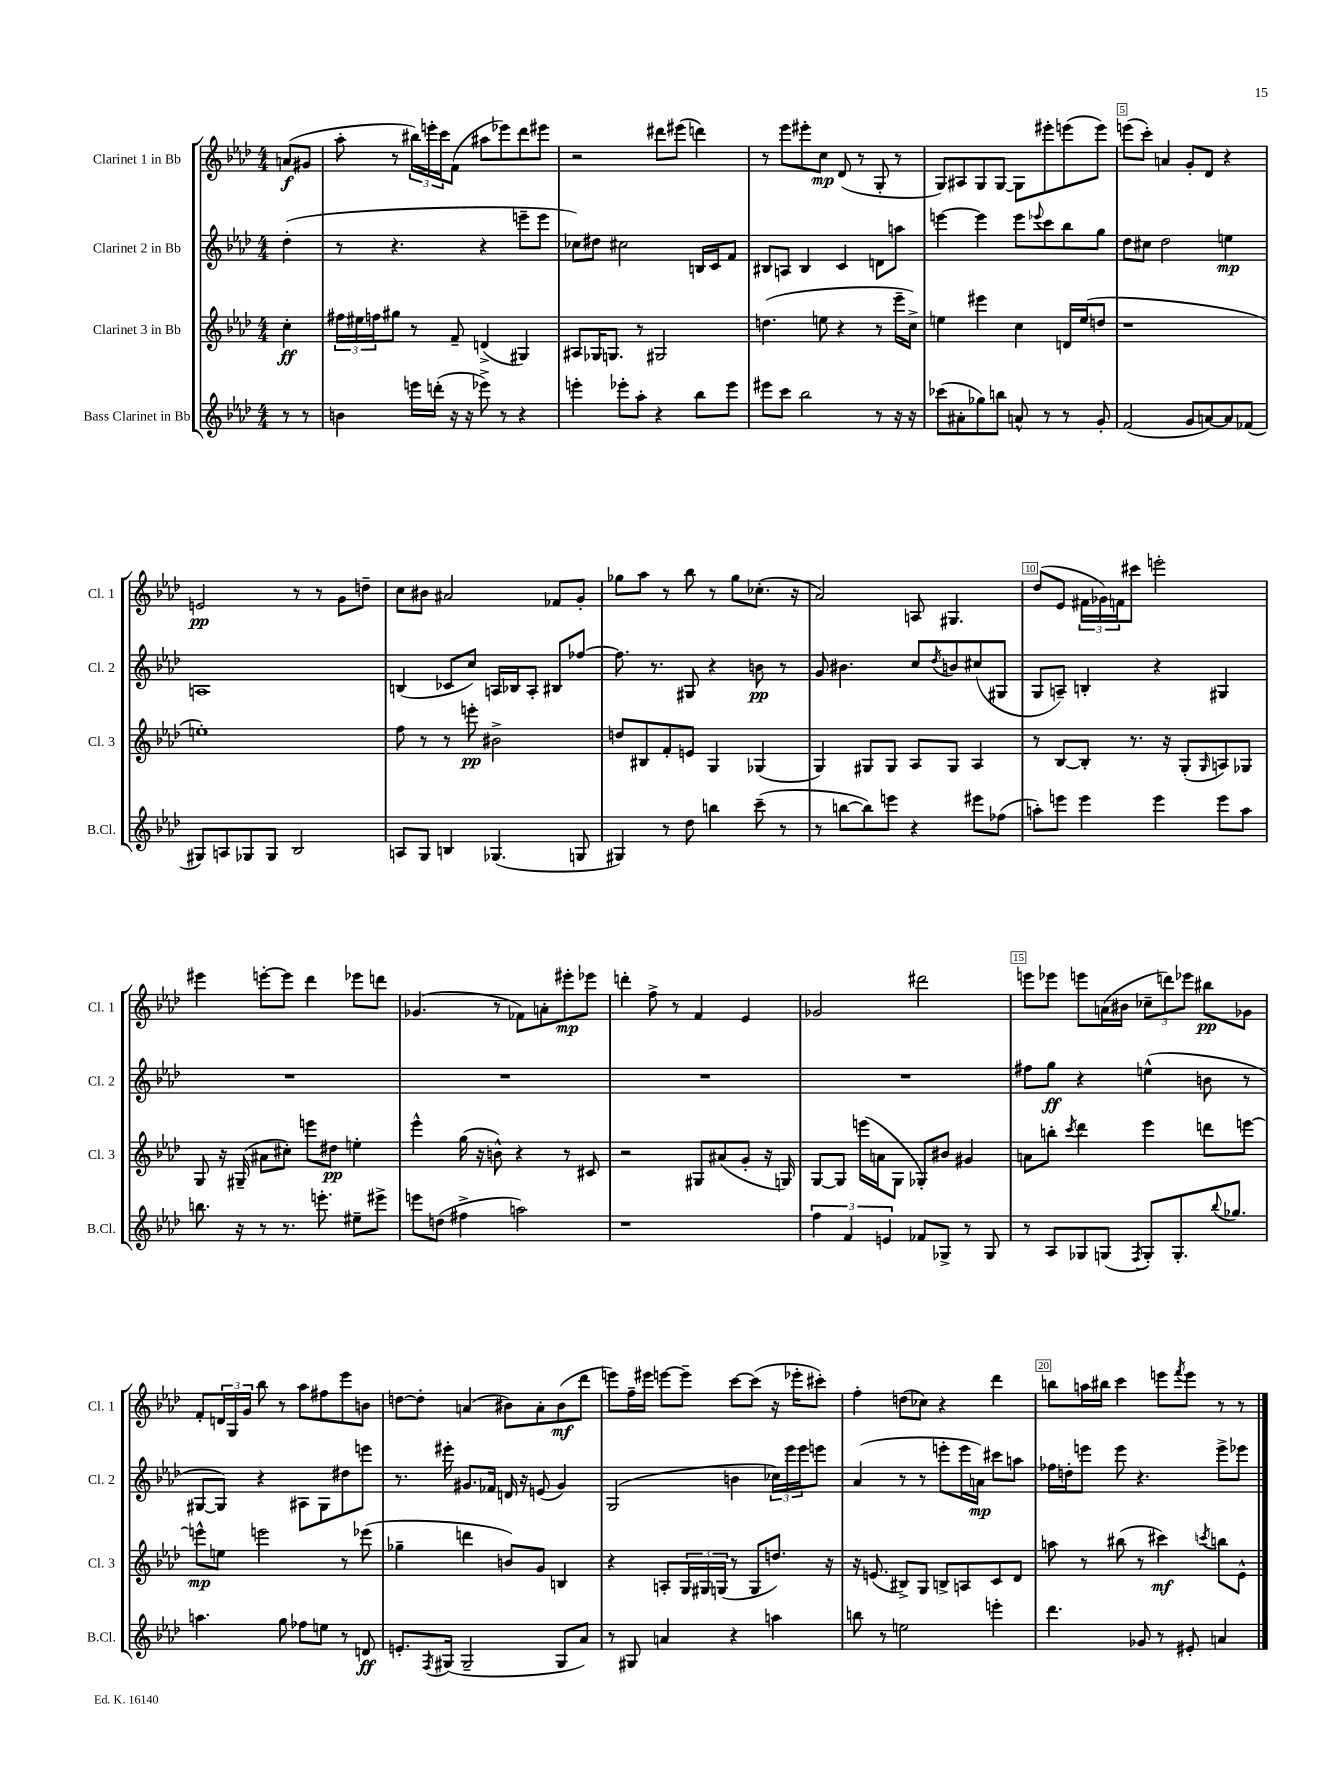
<<
\new StaffGroup <<
\new Staff = "s0" \with { instrumentName = "Clarinet 1 in Bb" shortInstrumentName = "Cl. 1" } {
    \clef treble \key aes \major \numericTimeSignature \time 4/4 \partial 4
    a'8\f( gis'8 |
    aes''8-. r8 \tuplet 3/2 { bis''16) e'''16-. c'''16 } f'8( ais''8 ees'''8) des'''8 eis'''8 |
    r2 dis'''8 eis'''8( d'''4) |
    r8 ees'''8 eis'''8-. c''8\mp des'8( r8 g8-. r8 |
    g8) ais8 g8 g8~ g8 eis'''8-. e'''8( e'''8) |
    e'''8( c'''8-.) a'4 g'8-. des'8 r4 |
    e'2\pp r8 r8 g'8 d''8-- |
    c''8 bis'8 ais'2 fes'8 g'8-. |
    ges''8 aes''8 r8 bes''8 r8 ges''8 ces''8.-.( r16 |
    aes'2) a8 gis4. |
    des''8( ees'8 \tuplet 3/2 { fis'16 ges'16) f'16 } cis'''8 e'''2-. |
    eis'''4 e'''8~-. e'''8 des'''4 ees'''8 d'''8 |
    ges'4.( r8 fes'8) a'8-. eis'''8-.\mp ees'''8 |
    d'''4-. f''8-> r8 f'4 ees'4 |
    ges'2 dis'''2 |
    e'''8 ees'''8 e'''8 a'16( bis'16 \tuplet 3/2 { ces''8-- d'''8) ees'''8 } bis''8\pp ges'8 |
    f'8-. \tuplet 3/2 { d'16 g16 g'16 } bes''8 r8 aes''8 fis''8 ees'''8 b'8 |
    d''8~ d''8-. a'4( bis'8) a'8-. bis'8\mf( des'''8 |
    e'''8) f''16-- eis'''16 e'''8~ e'''8-- c'''8~ c'''8( r16 ees'''16-. cis'''8-.) |
    f''4-. d''8( ces''8) r4 des'''4 |
    b''8 a''16 bis''16 c'''4 e'''8 \acciaccatura { f'''8 } e'''8 r8 r8 \bar "|." |
}
\new Staff = "s1" \with { instrumentName = "Clarinet 2 in Bb" shortInstrumentName = "Cl. 2" } {
    \clef treble \key aes \major \numericTimeSignature \time 4/4 \partial 4
    des''4-.( |
    r8 r4. r4 e'''8-- e'''8 |
    ces''8) dis''8 cis''2 b16 c'16 f'8 |
    bis8 a8 bis4 c'4 d'8 a''8 |
    e'''4~ e'''4 e'''8 \appoggiatura { ees'''8 } c'''8 bes''8 g''8 |
    des''8 cis''8 des''2 e''4\mp |
    a1 |
    b4( ces'8 c''8) a16 bes16 a8-. bis8 fes''8~ |
    fes''8. r8. gis8 r4 b'8\pp r8 |
    g'8 bis'4. c''8 \acciaccatura { des''8 } b'8 cis''8( gis8 |
    g8 a8--) b4-. r4 gis4 |
    R1 |
    R1 |
    R1 |
    R1 |
    fis''8 g''8\ff r4 e''4-^( b'8 r8 |
    gis8~ gis8) r4 ais8 gis8 dis''8 e'''8 |
    r8. eis'''16-. gis'8. fes'16 d'16 r16 e'8( gis'4) |
    g2( b'4 \tuplet 3/2 { ces''16) ees'''16 ees'''16 } e'''8 |
    aes'4( r8 r8 e'''8-. e'''16 a'16\mp) cis'''8 a''8 |
    fes''16 d''16-. e'''8 e'''8 r4. e'''8-> ees'''8 \bar "|." |
}
\new Staff = "s2" \with { instrumentName = "Clarinet 3 in Bb" shortInstrumentName = "Cl. 3" } {
    \clef treble \key aes \major \numericTimeSignature \time 4/4 \partial 4
    c''4-.\ff |
    \tuplet 3/2 { fis''16 eis''16 f''16 } gis''8 r8 f'8-- d'4->( gis4) |
    ais8 ges16 g8. r8 gis2 |
    d''4.( e''8 r4 r8 ees'''16-- c''16->) |
    e''4 eis'''4 c''4 d'16 e''16( d''8 |
    r1 |
    e''1-.) |
    f''8 r8 r8 e'''8-.\pp bis'2-> |
    d''8 bis8 f'8-. e'8 g4 ges4( |
    g4) gis8 gis8 aes8 gis8 aes4 |
    r8 bes8~ bes8-. r8. r16 g8-.( \grace { g16 } a8) ges8 |
    g8 r16 gis16--( ais'8 cis''8-.) e'''8 dis''8\pp e''4-. |
    ees'''4-^ g''16( r16 b'8-^) r4 r8 cis'8 |
    r2 gis8 ais'8( g'8-. r16 g16) |
    g8~ g8 e'''16( a'16 g8 ges8-.) bis'8 gis'4 |
    a'8 b''8-. \acciaccatura { c'''8 } des'''4 ees'''4 d'''8 e'''8~ |
    e'''8-^\mp e''8 e'''2 r8 ees'''8( |
    ges''4-- d'''4 b'8) g'8 b4 |
    r4 a8-. \tuplet 3/2 { g16 gis16 g16( } r8 g8 d''8.) r16 |
    r16 e'8.( bis8->) g8 b8-> a8 c'8 des'8 |
    a''8 r8 bis''8( r8 cis'''4\mf) \acciaccatura { c'''8 } b''8 ees'8-^ \bar "|." |
}
\new Staff = "s3" \with { instrumentName = "Bass Clarinet in Bb" shortInstrumentName = "B.Cl." } {
    \clef treble \key aes \major \numericTimeSignature \time 4/4 \partial 4
    r8 r8 |
    b'4 e'''16 d'''16-.( r16 r16 ees'''8->) r8 r4 |
    e'''4-. ees'''8-. aes''8-. r4 bes''8 ees'''8 |
    eis'''8 c'''8 bes''2 r8 r16 r16 |
    ces'''8( ais'8-. ges''8) b''8 a'8-^ r8 r8 g'8-. |
    f'2( g'8 a'8~) a'8 fes'8( |
    gis8) a8 ges8 ges8 bes2 |
    a8 g8 b4 ges4.( g8 |
    gis4) r8 des''8 b''4 c'''8--( r8 |
    r8 b''8~ b''8) e'''8 r4 eis'''8 fes''8( |
    a''8-.) e'''8 e'''4 e'''4 e'''8 a''8 |
    b''8. r16 r8 r8. e'''8.-. eis''8-- eis'''8-> |
    e'''8 d''8( fis''4-> a''2) |
    r1 |
    \tuplet 3/2 { f''4 f'4 e'4 } fes'8 ges8-> r8 ges8 |
    r8 aes8 ges8 g8( \acciaccatura { f8 } g8-.) g8.-. \appoggiatura { bes''8 } ges''8. |
    a''4. g''8 fes''8 e''8 r8 d'8\ff |
    e'8.-. \acciaccatura { f8 } gis16( gis2-- gis8 aes'8) |
    r8 gis8 a'4 r4 a''4 |
    b''8 r8 e''2 e'''4-. |
    des'''4. ges'8 r8 eis'8-. a'4 \bar "|." |
}
>>
>>
\layout { \context { \Score \override BarNumber.break-visibility = ##(#f #t #t) barNumberVisibility = #(every-nth-bar-number-visible 5) \override BarNumber.stencil = #(make-stencil-boxer 0.1 0.3 ly:text-interface::print) } }
